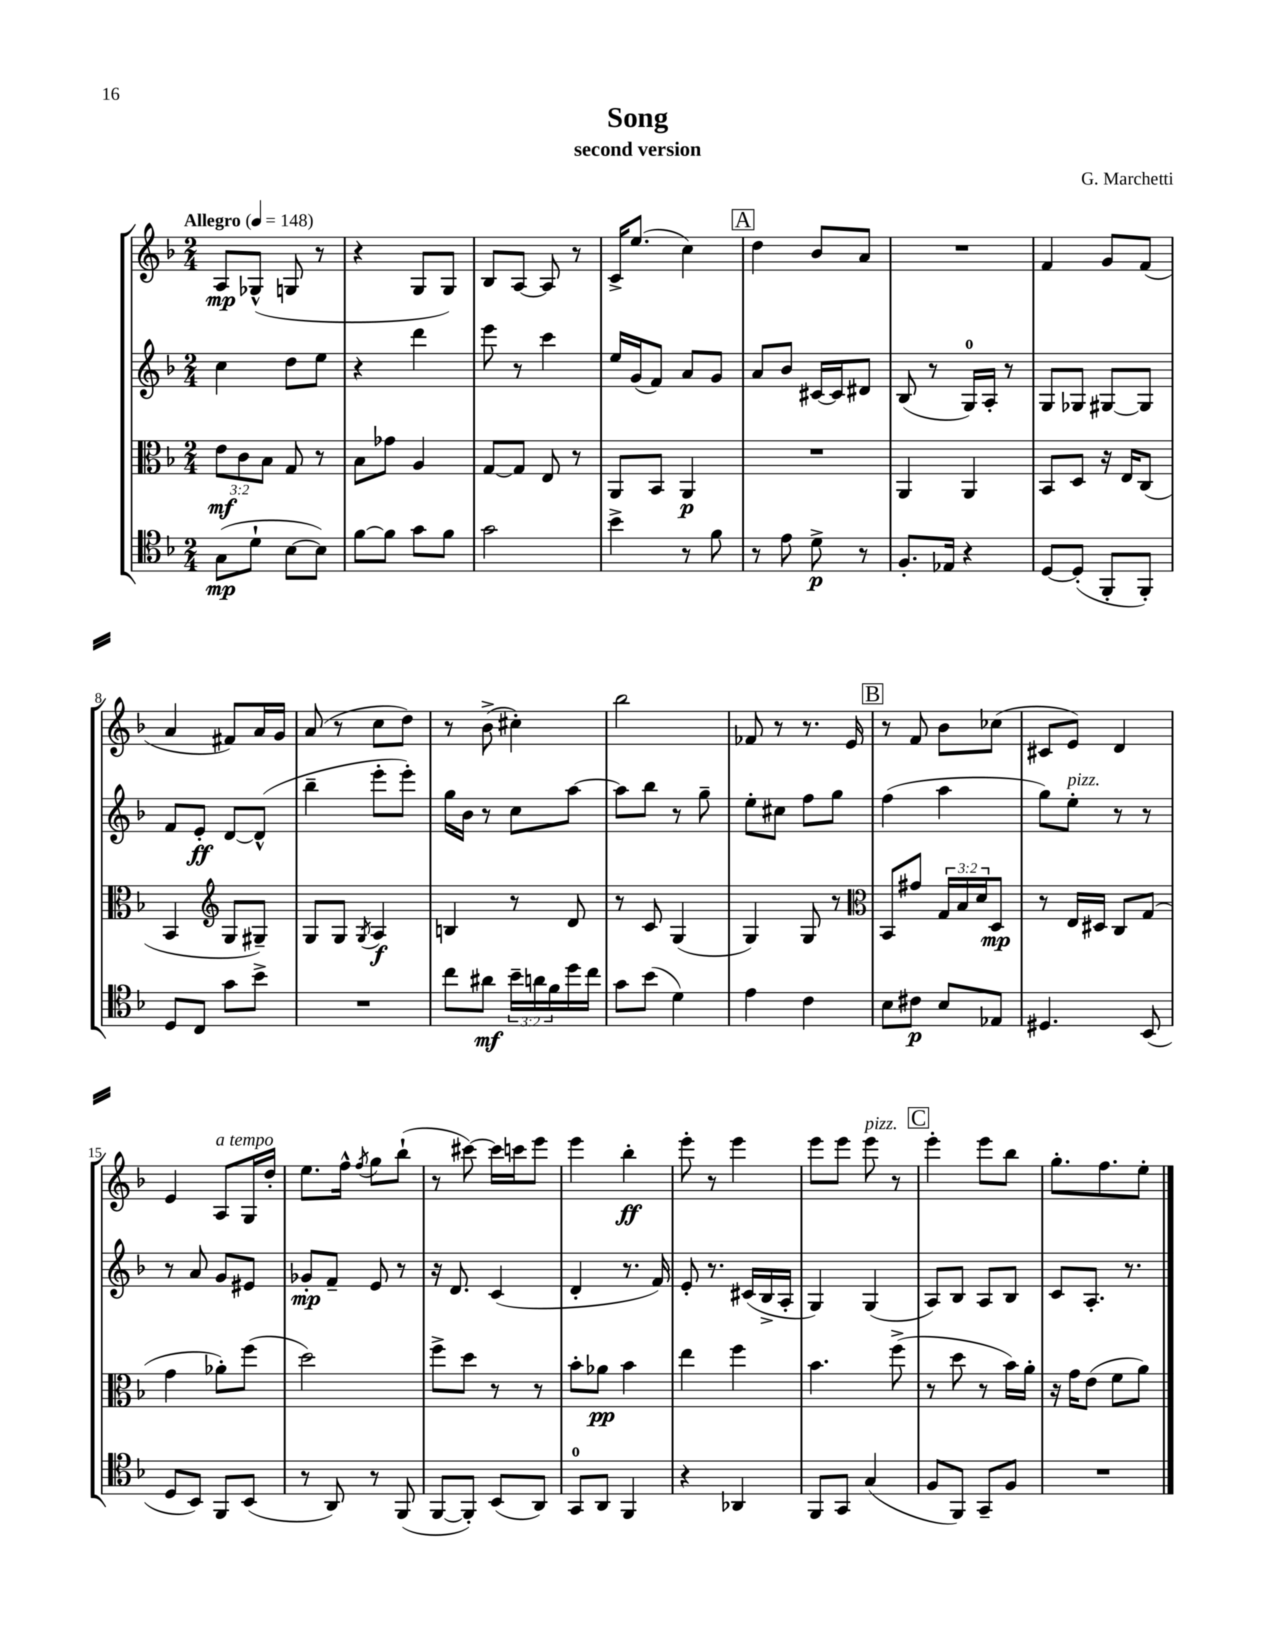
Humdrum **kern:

**kern	**kern	**kern	**kern
*staff4	*staff3	*staff2	*staff1
*clefC4	*clefC3	*clefG2	*clefG2
*k[b-]	*k[b-]	*k[b-]	*k[b-]
*M2/4	*M2/4	*M2/4	*M2/4
*MM148	*MM148	*MM148	*MM148
(8G\L	12e\L	4cc\	8A/L
.	12c\	.	.
8d`\J	.	.	(8G-^^/J
.	12B-\J	.	.
[8B-\L	8G/	8dd\L	8G/
8B-\]J)	8r	8ee\J	8r
=	=	=	=
[8f\L	8B-\L	4r	4r
8f\]J	8g-\J	.	.
8g\L	4A/	4ddd\	8G/L
8f\J	.	.	8G/J)
=	=	=	=
2g\	[8G/L	8eee\	8B-/L
.	8G/]J	8r	[8A/J
.	8E/	4ccc\	8A/]
.	8r	.	8r
=	=	=	=
4b-^\	8AA/L	16ee/LL	16c^/LK
.	.	(16g/J	(8.ee/J
.	8BB-/J	8f/J)	.
8r	4AA/	8a/L	4cc\)
8f\	.	8g/J	.
=	=	=	=
8r	2r	8a/L	4dd\
8e\	.	8b-/J	.
8d^\	.	[16c#/LL	8b-/L
.	.	16c#/]J	.
8r	.	8d#/J	8a/J
=	=	=	=
8.F'/L	4AA/	(8B-/	2r
.	.	8r	.
16E-/Jk	.	.	.
4r	4AA/	16G/LL)	.
.	.	16A'/JJ	.
.	.	8r	.
=	=	=	=
[8D/L	8BB-/L	8G/L	4f/
(8D'/]J	8D/J	8G-/J	.
8FF'/L	16r	[8G#/L	8g/L
.	16E/LK	.	.
8FF'/J)	(8C/J	8G#/]J	(8f/J
=	=	=	=
8D/L	4BB-/	8f/L	4a/
8C/J	.	8e'/J	.
*	*clefG2	*	*
8g\L	8G/L	[8d/L	8f#/L)
8b-^\J	8G#~/J)	(8d^^/]J	16a/L
.	.	.	16g/JJ
=	=	=	=
2r	8G/L	4bb-~\	(8a/
.	8G/J	.	8r
.	8qG/	.	.
.	4A/	8eee'\L	8cc\L
.	.	8eee'\J)	8dd\J)
=	=	=	=
8cc\L	4B/	16gg\LL	8r
.	.	16b-\JJ	.
8a#\J	.	8r	(8b-^\
24b-~\LL	8r	8cc\L	4cc#'\)
24a\	.	.	.
24f\	.	.	.
16dd\	8d/	[8aa\J	.
16cc\JJ	.	.	.
=	=	=	=
8g\L	8r	8aa\]L	2bb-\
(8b-\J	8c/	8bb-\J	.
4d\)	(4G/	8r	.
.	.	8gg~\	.
=	=	=	=
4e\	4G/)	8ee'\L	8f-/
.	.	8cc#\J	8r
4c\	8G/	8ff\L	8.r
.	8r	8gg\J	.
.	.	.	16e/
=	=	=	=
*	*clefC3	*	*
8B-\L	8BB-/L	(4ff\	8r
8c#\J	8g#/J	.	8f/
8B-/L	24G/LL	4aa\	8b-\L
.	24B-/	.	.
.	24d/J	.	.
8E-/J	8D/J	.	(8cc-\J
=	=	=	=
4.D#/	8r	8gg\L)	8c#/L
.	16E/LL	8ee'\J	8e/J)
.	16D#/JJ	.	.
.	8C/L	8r	4d/
(8BB-/	(8G/J	8r	.
=	=	=	=
8D/L	4g\	8r	4e/
8BB-/J)	.	8a/	.
8FF/L	8a-'\L)	8g/L	8A/L
(8BB-/J	(8ff\J	8e#/J	16G/L
.	.	.	16dd'/JJ
=	=	=	=
8r	2dd\)	8g-'/L	8.ee\L
8AA/)	.	8f~/J	.
.	.	.	16ff^^\Jk
.	.	.	8qff/
8r	.	8e/	8gg\L
(8FF/	.	8r	(8bb-`\J
=	=	=	=
[8FF/L	8ff^\L	16r	8r
.	.	8.d/	.
8FF'/]J)	8dd\J	.	[8ccc#\)
(8BB-/L	8r	(4c/	16ccc#\]LL
.	.	.	16ccc\J
8AA/J)	8r	.	8eee\J
=	=	=	=
8GG/L	8b-'\L	4d'/	4eee\
8AA/J	8a-\J	.	.
4FF/	4b-\	8.r	4bb-'\
.	.	16f/)	.
=	=	=	=
4r	4ee\	8e'/	8eee'\
.	.	8.r	8r
4AA-/	4ff\	.	4eee\
.	.	(16c#/LL	.
.	.	16B-^/	.
.	.	16A'/JJ	.
=	=	=	=
8FF/L	4.b-\	4G/)	8eee\L
8GG/J	.	.	8eee\J
(4G/	.	(4G/	8eee\
.	(8ff^\	.	8r
=	=	=	=
8F/L	8r	8A/L)	4eee'\
8FF/J)	8dd\	8B-/J	.
8GG~/L	8r	8A/L	8eee\L
8F/J	16b-\LL)	8B-/J	8bb-\J
.	16a'\JJ	.	.
=	=	=	=
2r	16r	8c/L	8.gg'\L
.	16g\LK	.	.
.	(8e\J	8.A'/J	.
.	.	.	8.ff\
.	8f\L	.	.
.	.	8.r	.
.	8a\J)	.	8ee'\J
==	==	==	==
*-	*-	*-	*-
